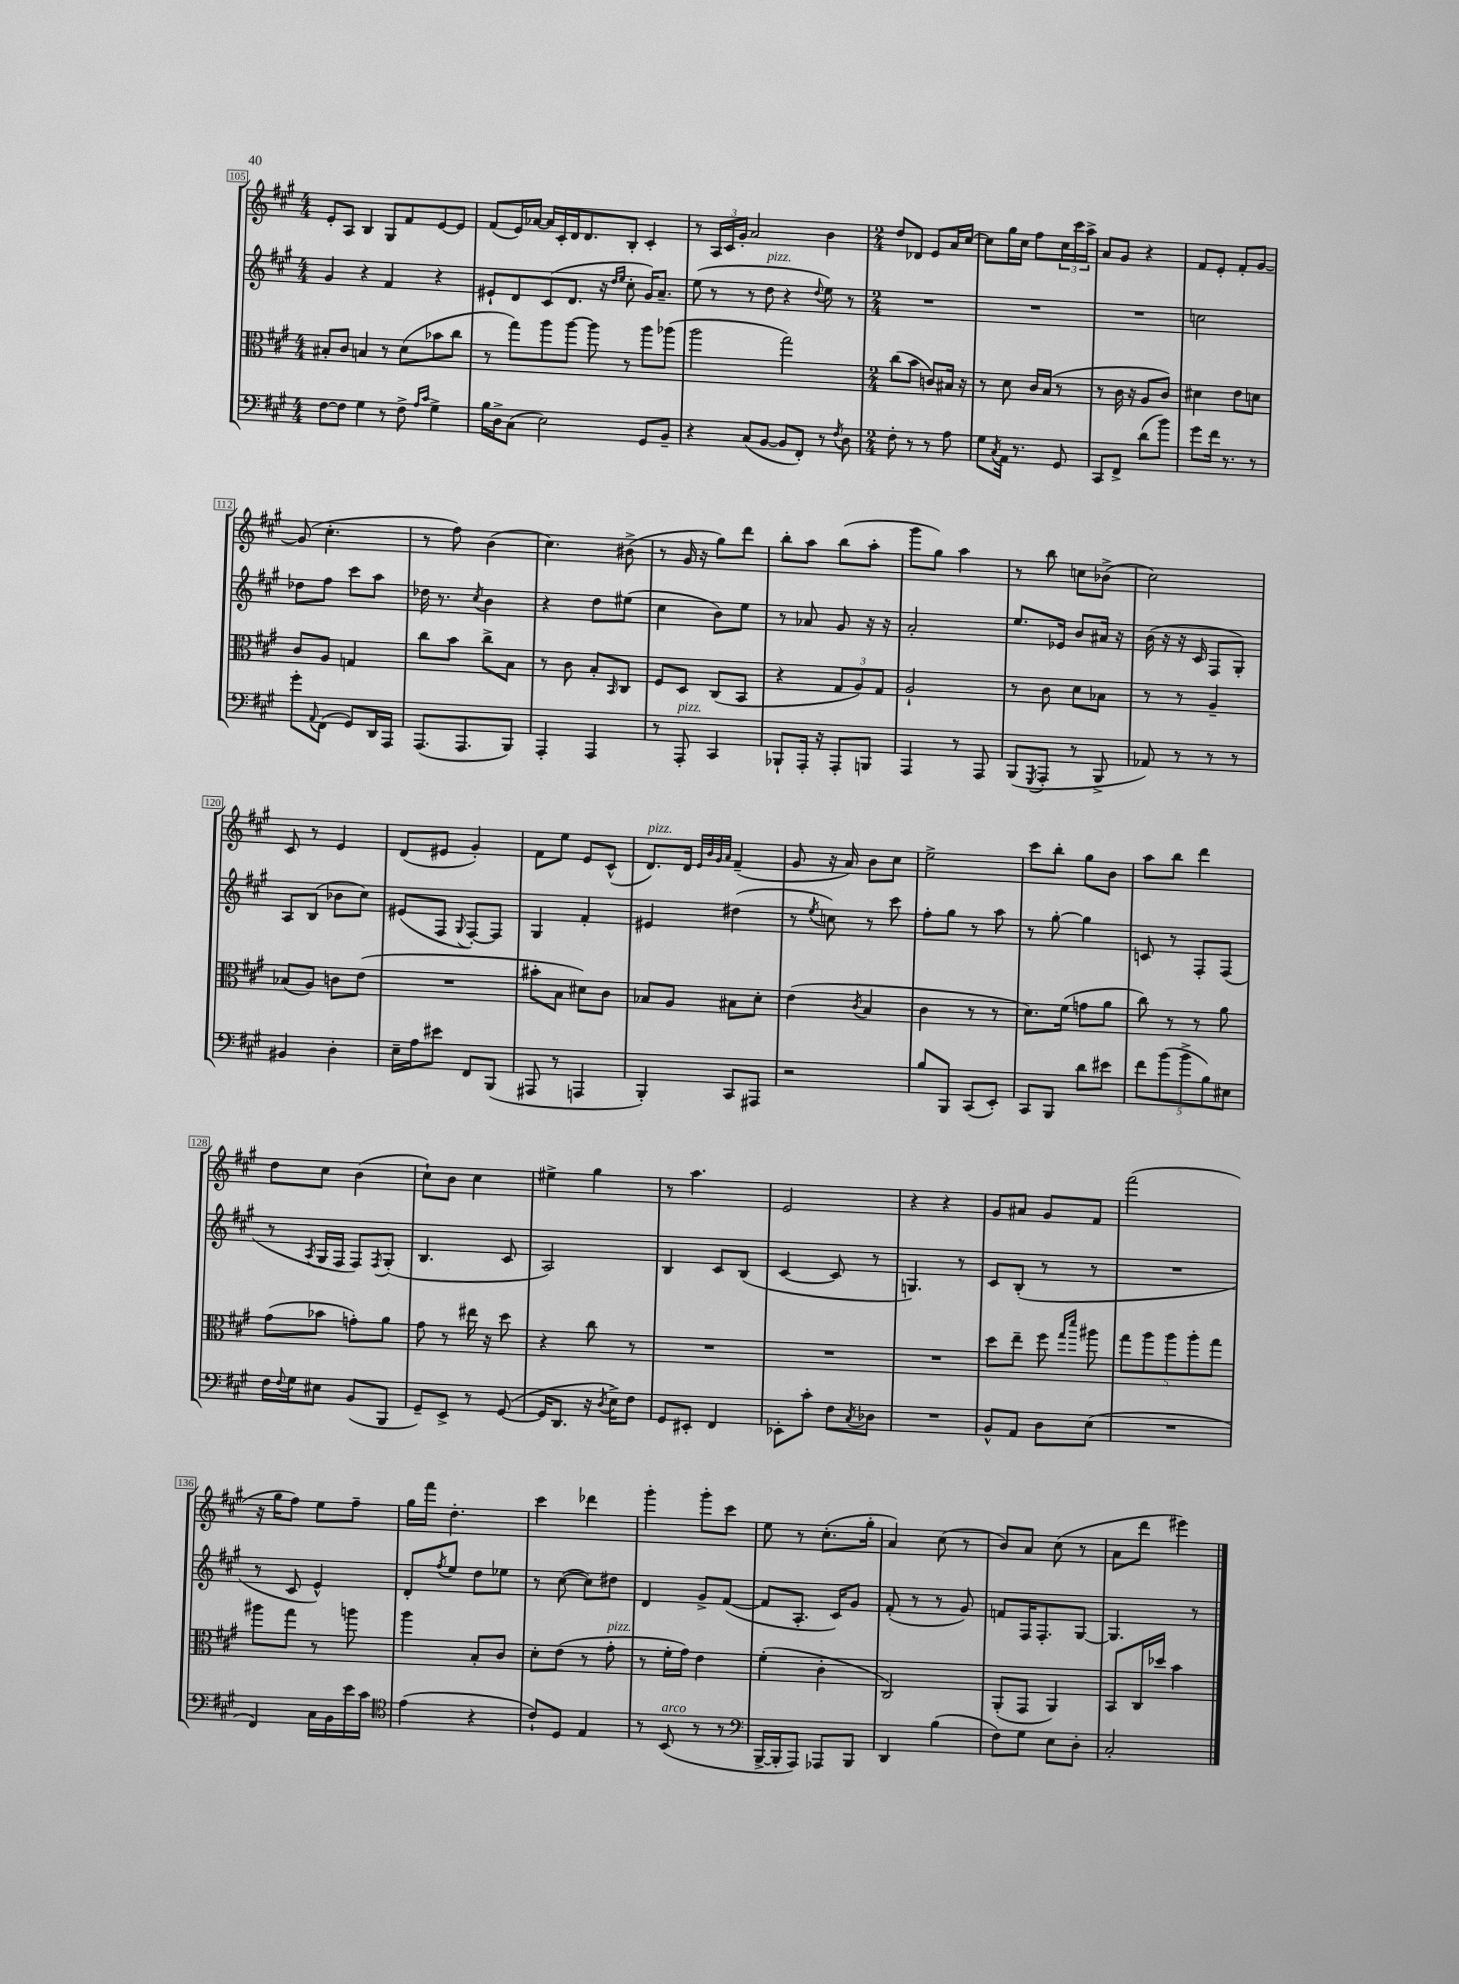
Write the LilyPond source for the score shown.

<<
\new StaffGroup <<
\new Staff = "s0" {
    \clef treble \key a \major \numericTimeSignature \time 4/4
    e'8-. a8 b4 gis8 fis'8 e'8~ e'8 |
    fis'8( e'16) aes'16~ aes'16 cis'16-. d'16 d'8. b8-. cis'4-. |
    r8 \tuplet 3/2 { a16 cis'16 gis'16-. } a'2 b'4 |
    \numericTimeSignature \time 2/4 d''8 des'8 e'8 a'16 cis''16~ |
    cis''8 gis''16 cis''16 fis''8 \tuplet 3/2 { cis''16 cis'''16 a''16-> } |
    a'8 gis'8 r4 |
    fis'8 e'8-. fis'8-. gis'8~ |
    gis'8( cis''4.-. |
    r8 fis''8) b'4( |
    cis''4.) bis'8->( |
    r8 gis'16 r16 gis''8) d'''8 |
    b''8-. a''8 b''8( a''8-. |
    gis'''8 gis''8) a''4 |
    r8 b''8 c''8 bes'8->( |
    cis''2) |
    cis'8 r8 e'4 |
    d'8( eis'8 gis'4-.) |
    fis'8 e''8 e'8 cis'8-^( |
    d'8.^\markup { \italic "pizz." }) d'16 \grace { e'32 b'32 gis'32 a'32 } fis'4--( |
    gis'8 r16 a'16) b'8 cis''8 |
    e''2-> |
    cis'''8 b''8-. gis''8 b'8 |
    a''8 b''8 d'''4 |
    d''8 cis''8 b'4( |
    cis''8-!) b'8 cis''4 |
    eis''4-> gis''4 |
    r8 a''4. |
    e'2 |
    r4 r4 |
    gis'8 ais'8 gis'8 fis'8 |
    fis'''2( |
    r16 gis''16 fis''8) e''8 fis''8-- |
    gis''16 fis'''16 d''4.-. |
    cis'''4 des'''4 |
    gis'''4-. gis'''8-. cis'''8 |
    e''8 r8 cis''8.-.( gis''16-. |
    a'4) cis''8( r8 |
    b'8) a'8 cis''8( r8 |
    a'8 d'''8 eis'''4) \bar "|." |
}
\new Staff = "s1" {
    \clef treble \key a \major \numericTimeSignature \time 4/4
    gis'4 r4 fis'4 r4 |
    eis'8-! d'8 cis'8( d'8. r16 \grace { d''16 e''16 } cis''8-. gis'16) a'8.-- |
    e''8( r8 r8 d''8^\markup { \italic "pizz." } r4 \appoggiatura { d''8 } e''8) r8 |
    \numericTimeSignature \time 2/4 R2 |
    R2 |
    R2 |
    c''2 |
    des''8 fis''8 cis'''8 a''8 |
    des''16 r8. \acciaccatura { cis''8 } b'4 |
    r4 d''8 eis''8( |
    cis''4 b'8) e''8 |
    r8 aes'8 gis'8 r16 r16 |
    a'2-. |
    e''8. ees'16 b'8 ais'16 r16 |
    b'16( r16 r16 cis'16 fis8 gis8-.) |
    a8 b8( bes'8 cis''8) |
    eis'8( fis8 \appoggiatura { gis8 } fis8~-.) fis8 |
    gis4 fis'4-. |
    eis'4 dis''4( |
    r8 \acciaccatura { e''8 } c''8) r8 cis'''8 |
    fis''8-. gis''8 r8 a''8 |
    r8 gis''8~-. gis''4 |
    c'8 r8 fis8-. fis8( |
    r8 \acciaccatura { a8 } gis16 fis16 fis8) \acciaccatura { fis8 } gis8-.( |
    b4. cis'8 |
    a2) |
    b4 cis'8 b8( |
    cis'4~ cis'8 r8 |
    g4.) r8 |
    cis'8 b8-.( r8 r8 |
    R2 |
    r8 cis'8 e'4-^) |
    d'8-. \acciaccatura { fis''8 } e''8 d''8 ees''8 |
    r8 cis''8~( cis''8) dis''8 |
    d'4 gis'8-> fis'8~( |
    fis'8 a8.-. cis'16) gis'8 |
    fis'8-.( r8 r8 gis'8) |
    f'8 fis16 fis8.-. gis8~ |
    gis4. r8 \bar "|." |
}
\new Staff = "s2" {
    \clef alto \key a \major \numericTimeSignature \time 4/4
    bis8-. cis'8 b4 r8 d'8( bes'8 cis''8 |
    r8 gis''8) a''8 a''8~ a''8 r8 a''8 aes''8( |
    a''2 gis''2) |
    \numericTimeSignature \time 2/4 cis''8( b'8 c'8) bis16 r16 |
    r8 d'8 cis'16 b16( r8 |
    r8 cis'16 r16 a8 cis'8) |
    dis'4 e'8 d'8 |
    cis'8 a8 g4 |
    cis''8 b'8 cis''8-> b8 |
    r8 cis'8 b8-. \grace { b,16 } cis8 |
    fis8 d8 cis8( b,8 |
    r4 \tuplet 3/2 { gis8 a8) gis8 } |
    a2-! |
    r8 cis'8 d'8 bes8 |
    r8 r8 a4-- |
    bes8( a8) c'8 e'8( |
    R2 |
    bis'8-. b8 dis'8) cis'8 |
    bes8 a8 bis8 d'8-. |
    e'4( \acciaccatura { cis'8 } b4 |
    cis'4 r8 r8 |
    d'8.) fis'16( g'8 a'8 |
    cis''8) r8 r8 a'8 |
    gis'8( bes'8 g'8-.) a'8 |
    gis'8 r8 eis''16 r16 d''8 |
    r4 cis''8 r8 |
    R2 |
    R2 |
    R2 |
    d''8 e''8-- fis''8 \grace { gis''16 d'''16 } ais''8 |
    \tuplet 5/4 { gis''8 a''8 a''8 a''8-. gis''8 } |
    ais''8 gis''8 r8 a''8 |
    a''4 b8-. cis'8 |
    d'8-. e'8( r8 gis'8-.^\markup { \italic "pizz." } |
    r8 fis'16-. gis'16) e'4 |
    fis'4-.( cis'4-. |
    cis2) |
    a,8-.( gis,8 a,4) |
    b,8 cis16 des''16 b'4 \bar "|." |
}
\new Staff = "s3" {
    \clef bass \key a \major \numericTimeSignature \time 4/4
    fis8~ fis8 gis4 r8 fis8-> \grace { a16 cis'16 } gis4-> |
    b16 d16-> cis8( e2) gis,8 b,8-- |
    r4 cis8( b,8~ b,8 fis,8-.) r8 \acciaccatura { fis8 } d8 |
    \numericTimeSignature \time 2/4 fis8-. r8 r8 a8 |
    gis8 \acciaccatura { cis8 } a,16 r8. gis,8 |
    cis,8 fis,8-> d'8( b'8) |
    gis'8 fis'16 r8. r8 |
    gis'8-. \appoggiatura { a,8 } fis,8( gis,8) d,16 a,,16 |
    a,,8.( a,,8. b,,8) |
    a,,4-. a,,4 |
    r8 a,,8-.^\markup { \italic "pizz." } cis,4 |
    bes,,8-! a,,16-. r16 a,,8-. b,,8 |
    a,,4 r8 a,,8 |
    b,,8( \acciaccatura { gis,,8 } a,,8-. r8 b,,8-> |
    aes,8) r8 r8 r8 |
    bis,4 d4-. |
    e16-- a16 eis'8 fis,8 b,,8( |
    ais,,8 r8 a,,4 |
    b,,4-.) cis,8 ais,,8 |
    r2 |
    b8 b,,8 cis,8( e,8-.) |
    cis,8 b,,8 d'8 eis'8 |
    \tuplet 5/4 { fis'8 b'8( b'8-> b8) eis8 } |
    fis16 \appoggiatura { fis8 } gis16 eis8 b,8( b,,8 |
    gis,8--) e,8-> r8 gis,8~( |
    gis,16 d,8. r16 \acciaccatura { d8 } e16->) fis8 |
    gis,8 eis,8-. fis,4 |
    ees,8-. cis'8-. fis8 \acciaccatura { cis8 } des8 |
    R2 |
    b,8-^ a,8 d8 e8( |
    R2 |
    fis,4) cis16 b,16 e'16 cis'16 |
    \clef tenor e'4( r4 |
    cis'8-!) d8 e4 |
    r8 b,8^\markup { \italic "arco" }( r8 r8 |
    \clef bass b,,16~-> b,,16-. a,,8) aes,,8 b,,8 |
    d,4 b4( |
    fis8) gis8 e8 d8-. |
    cis2-. \bar "|." |
}
>>
>>
\layout { \context { \Score currentBarNumber = #105 \override BarNumber.stencil = #(make-stencil-boxer 0.1 0.3 ly:text-interface::print) } }
